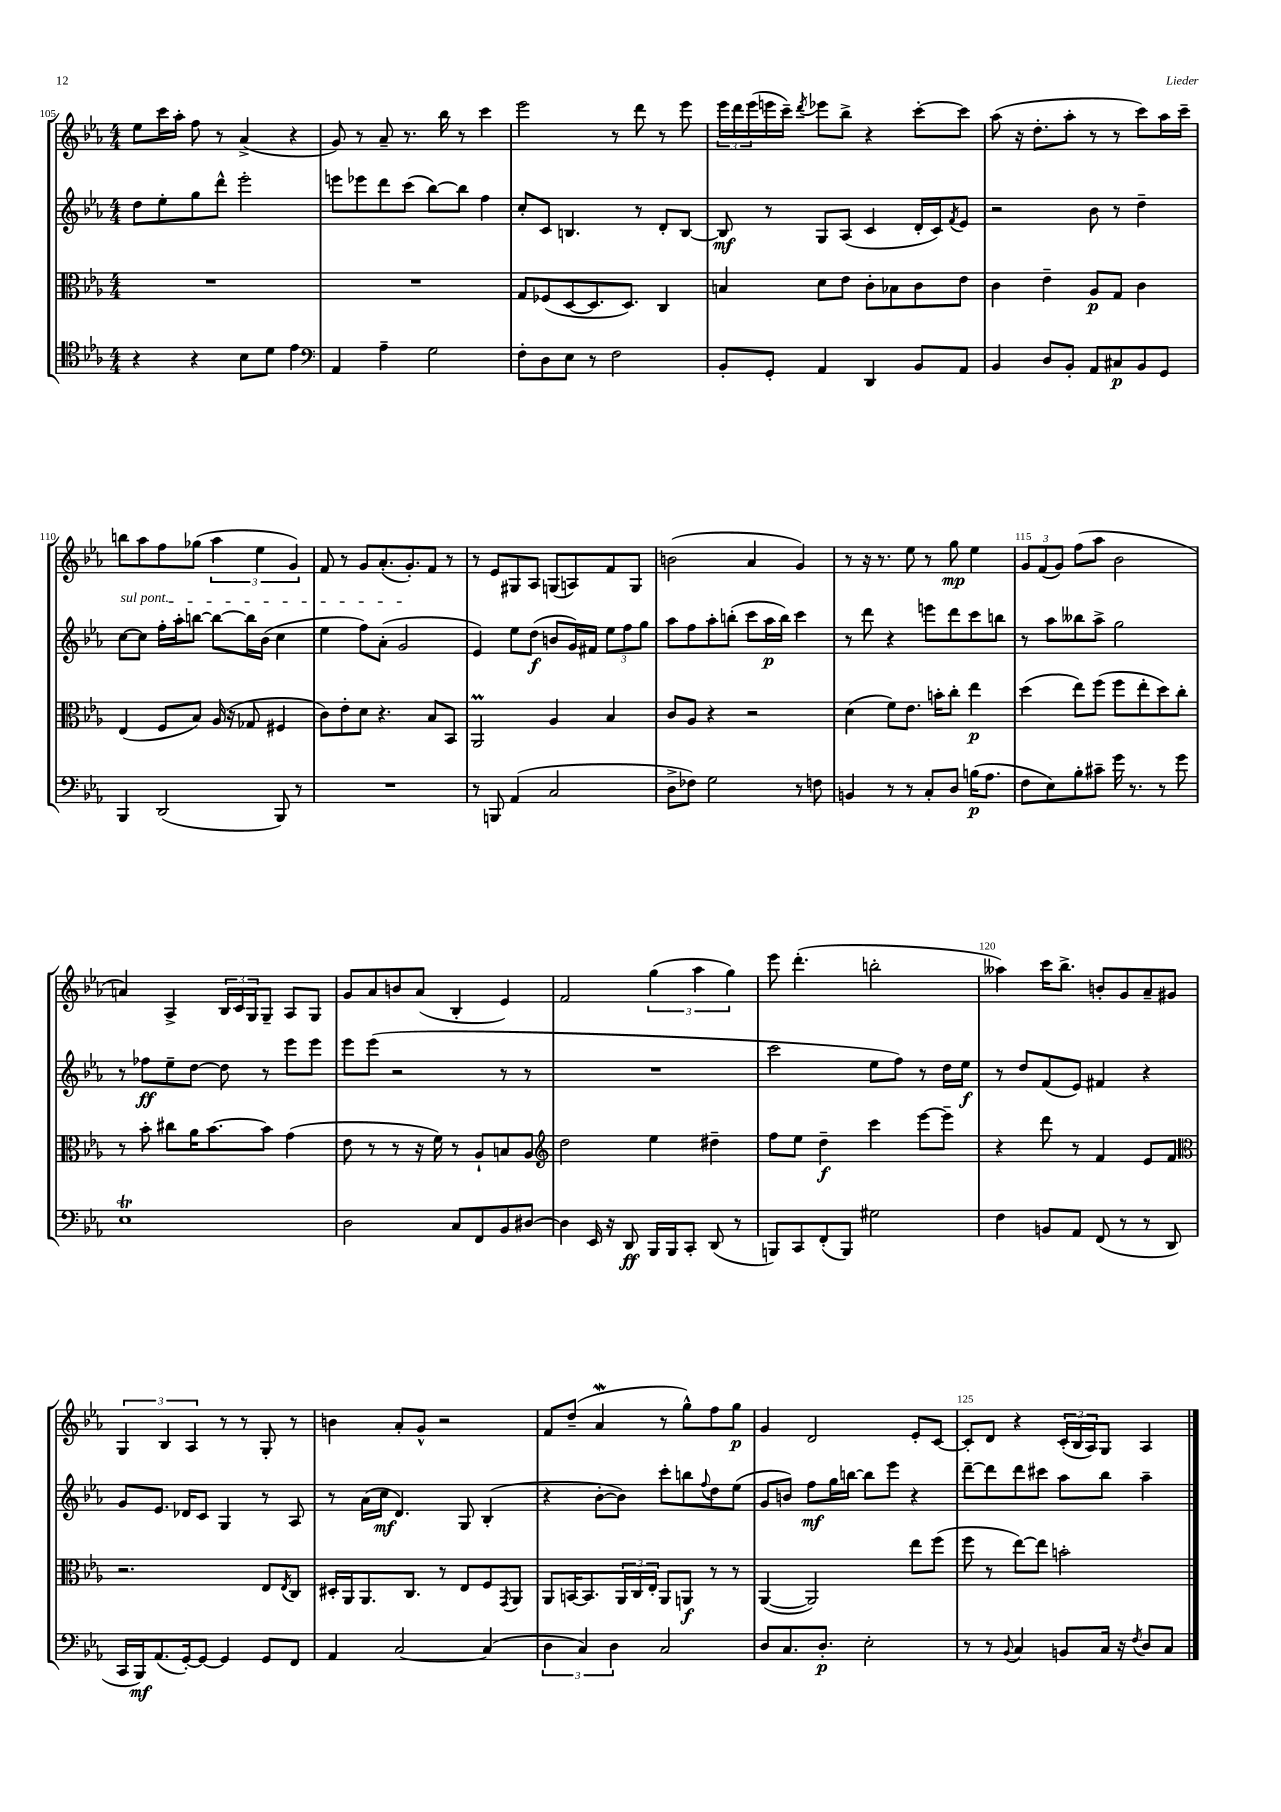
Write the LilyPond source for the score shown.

<<
\new StaffGroup <<
\new Staff = "s0" {
    \clef treble \key ees \major \numericTimeSignature \time 4/4
    ees''8 c'''16 aes''16-. f''8 r8 aes'4->( r4 |
    g'8) r8 aes'8-- r8. bes''16 r8 c'''4 |
    ees'''2 r8 d'''8 r8 ees'''8 |
    \tuplet 3/2 { ees'''16 d'''16 ees'''16( } e'''16 c'''16--) \acciaccatura { d'''8 } ees'''8 bes''8-> r4 c'''8~-. c'''8 |
    aes''8( r16 d''8.-. aes''8-. r8 r8 c'''8) aes''16 c'''16-- |
    b''8 aes''8 f''8 ges''8( \tuplet 3/2 { aes''4 ees''4 g'4) } |
    f'8 r8 g'8 aes'8.-.( g'8.-.) f'8 r8 |
    r8 ees'8 gis8 aes8 g8( a8) f'8 g8 |
    b'2( aes'4 g'4) |
    r8 r16 r8. ees''8 r8 g''8\mp ees''4 |
    \tuplet 3/2 { g'8 f'8( g'8) } f''8( aes''8 bes'2 |
    a'4) aes4-> \tuplet 3/2 { bes16 c'16 g16 } g8-- aes8 g8 |
    g'8 aes'8 b'8 aes'8( bes4-. ees'4) |
    f'2 \tuplet 3/2 { g''4( aes''4 g''4) } |
    ees'''8 d'''4.-.( b''2-. |
    aeses''4) c'''16 bes''8.-> b'8-. g'8 aes'8-- gis'8 |
    \tuplet 3/2 { g4 bes4 aes4 } r8 r8 g8-. r8 |
    b'4 aes'8-. g'8-^ r2 |
    f'8 d''8--( aes'4\mordent r8 g''8-^) f''8 g''8\p |
    g'4 d'2 ees'8-. c'8~ |
    c'8-. d'8 r4 \tuplet 3/2 { c'16-.( bes16 aes16) } g8 aes4 \bar "|." |
}
\new Staff = "s1" {
    \clef treble \key ees \major \numericTimeSignature \time 4/4
    d''8 ees''8-. g''8 d'''8-^ ees'''2-. |
    e'''8 ees'''8 d'''8 c'''8( bes''8~) bes''8 f''4 |
    c''8-. c'8 b4. r8 d'8-. b8~ |
    b8\mf r8 g8 aes8( c'4 d'16-. c'16) \acciaccatura { f'8 } ees'8 |
    r2 bes'8 r8 d''4-- |
    \once \override TextSpanner.bound-details.left.text = \markup { \italic "sul pont." } c''8~\startTextSpan c''8 f''16-. aes''16-. b''8~ b''8~ b''16 bes'16( c''4 |
    ees''4 f''8) aes'8-.( g'2\stopTextSpan |
    ees'4) ees''8 d''8\f( b'8 g'16) fis'16 \tuplet 3/2 { ees''8 f''8 g''8 } |
    aes''8 f''8 aes''8-. b''8-.( c'''8 aes''16\p b''16) c'''4 |
    r8 d'''8 r4 e'''8 d'''8 c'''8 b''8 |
    r8 aes''8 beses''8 aes''8-> g''2 |
    r8 fes''8\ff ees''8-- d''8~ d''8 r8 ees'''8 ees'''8 |
    ees'''8 ees'''8( r2 r8 r8 |
    R1 |
    c'''2 ees''8 f''8) r8 d''16 ees''16\f |
    r8 d''8 f'8( ees'8) fis'4 r4 |
    g'8 ees'8. des'16 c'8 g4 r8 aes8 |
    r8 aes'16( c''16\mf d'4.) g8 bes4-.( |
    r4 bes'8~-. bes'8) c'''8-. b''8 \appoggiatura { f''8 } d''8 ees''8( |
    g'8 b'8) f''8\mf g''16 b''16~ b''8 ees'''8 r4 |
    d'''8~-- d'''8 d'''8 cis'''8 aes''8 bes''8 aes''4-- \bar "|." |
}
\new Staff = "s2" {
    \clef alto \key ees \major \numericTimeSignature \time 4/4
    R1 |
    R1 |
    g8 fes8( d8~ d8. d8.) c4 |
    b4 d'8 ees'8 c'8-. bes8 c'8 ees'8 |
    c'4 ees'4-- aes8\p g8 c'4 |
    ees4( f8 bes8) aes16( r16 ges8 fis4 |
    c'8) ees'8-. d'8 r4. bes8 bes,8 |
    aes,2\prall aes4 bes4 |
    c'8 aes8 r4 r2 |
    d'4( f'8) ees'8. b'16-. c''8-. ees''4\p |
    d''4( ees''8) f''8( f''8 ees''8-. d''8) c''8-. |
    r8 bes'8-. cis''8 aes'16 bes'8.~ bes'8 g'4( |
    ees'8 r8 r8 r16 f'16) r8 aes8-! b8 aes8 |
    \clef treble d''2 ees''4 dis''4-- |
    f''8 ees''8 d''4--\f c'''4 ees'''8~ ees'''8-- |
    r4 d'''8 r8 f'4 ees'8 f'8 |
    \clef alto r2. ees8 \acciaccatura { ees8 } c8 |
    dis16-. aes,16 aes,8. c8. r8 ees8 f8 \acciaccatura { g,8 } aes,8 |
    aes,8 b,16~ b,8. \tuplet 3/2 { aes,16 c16 ees16-. } aes,8 a,8\f r8 r8 |
    aes,4~( aes,2) ees''8 f''8( |
    f''8 r8 ees''8~) ees''8 b'2-. \bar "|." |
}
\new Staff = "s3" {
    \clef tenor \key ees \major \numericTimeSignature \time 4/4
    r4 r4 bes8 d'8 ees'4 |
    \clef bass aes,4 aes4-- g2 |
    f8-. d8 ees8 r8 f2 |
    bes,8-. g,8-. aes,4 d,4 bes,8 aes,8 |
    bes,4 d8 bes,8-. aes,8 cis8\p bes,8 g,8 |
    bes,,4 d,2( bes,,8) r8 |
    R1 |
    r8 b,,8 aes,4( c2 |
    d8-> fes8) g2 r8 f8 |
    b,4 r8 r8 c8-. d8 b16\p( aes8. |
    f8 ees8) bes8-. cis'8-- g'16 r8. r8 g'8 |
    ees1\trill |
    d2 c8 f,8 bes,8 dis8~ |
    dis4 ees,16 r16 d,8\ff bes,,16 bes,,16 c,8-. d,8( r8 |
    b,,8) c,8 f,8-.( b,,8) gis2 |
    f4 b,8 aes,8 f,8( r8 r8 d,8 |
    c,16 bes,,16\mf) aes,8.( g,16~-.) g,8~ g,4 g,8 f,8 |
    aes,4 c2~ c4( |
    \tuplet 3/2 { d4 c4) d4 } c2 |
    d8 c8. d8.-.\p ees2-. |
    r8 r8 \appoggiatura { bes,8 } c4 b,8 c16 r16 \acciaccatura { f8 } d8 c8 \bar "|." |
}
>>
>>
\layout { \context { \Score currentBarNumber = #105 \override BarNumber.break-visibility = ##(#f #t #t) barNumberVisibility = #(every-nth-bar-number-visible 5) } }
